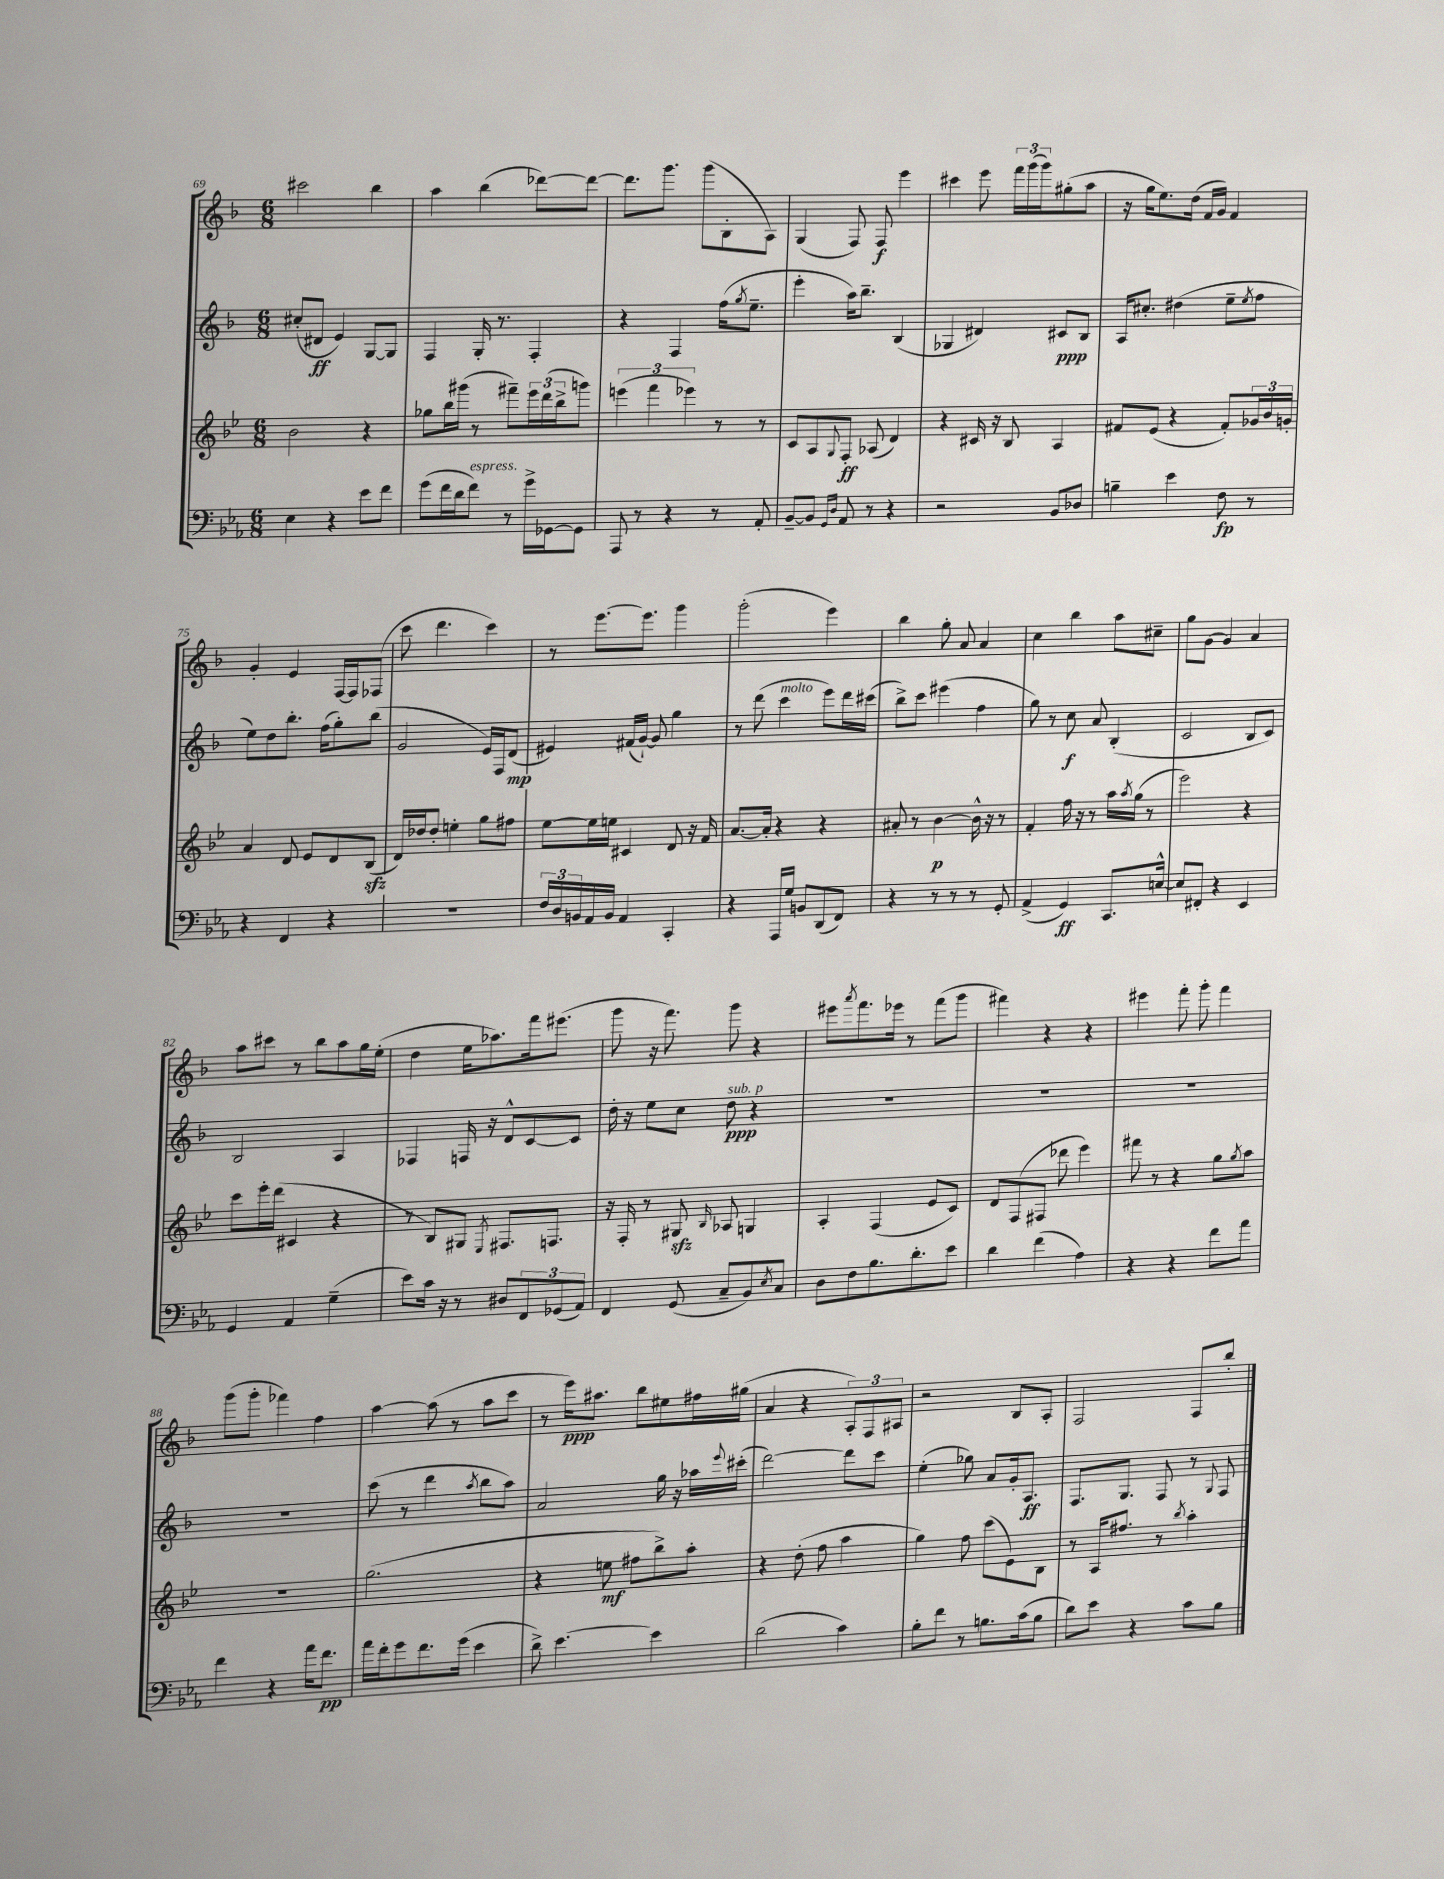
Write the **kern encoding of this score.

**kern	**dynam	**kern	**dynam	**kern	**dynam	**kern	**dynam
*part4	*part4	*part3	*part3	*part2	*part2	*part1	*part1
*staff4	*staff4	*staff3	*staff3	*staff2	*staff2	*staff1	*staff1
*clefF4	*	*clefG2	*	*clefG2	*	*clefG2	*
*k[b-e-a-]	*	*k[b-e-]	*	*k[b-]	*	*k[b-]	*
*M6/8	*	*M6/8	*	*M6/8	*	*M6/8	*
=69	=69	=69	=69	=69	=69	=69	=69
4E-\	.	2b-\	.	(8cc#X'/L	.	2ccc#X\	.
.	.	.	.	8d#X/J	ff	.	.
4r	.	.	.	4e/)	.	.	.
8e-\L	.	4r	.	[8G/L	.	4bb-\	.
8f\J	.	.	.	8G/J]	.	.	.
=70	=70	=70	=70	=70	=70	=70	=70
(8g\L	.	8gg-X\L	.	4F/	.	4aa\	.
16f\L	.	16bb-\L	.	.	.	.	.
16d\J	.	(16ggg#X\JJ	.	.	.	.	.
!LO:TX:a:i:t=espress.	!	!	!	!	!	!	!
8f\J)	.	8r	.	16G'/	.	(4bb-\	.
.	.	.	.	8.r	.	.	.
8r	.	8fff#X~\L)	.	.	.	.	.
16g^\LL	.	24eee-\L	.	4F'/	.	[8ddd-X\L)	.
.	.	(24ddd\	.	.	.	.	.
[16GG-X\J	.	.	.	.	.	.	.
.	.	24bb-^\J	.	.	.	.	.
8GG-\J]	.	8gggn\J)	.	.	.	8ddd-\J_	.
=71	=71	=71	=71	=71	=71	=71	=71
8AAA-/	.	(6eeen\	.	4r	.	8.ddd-\L]	.
8r	.	.	.	.	.	.	.
.	.	6fff\	.	.	.	.	.
.	.	.	.	.	.	8.ggg\J	.
4r	.	.	.	4F/	.	.	.
.	.	6eee-X\)	.	.	.	.	.
.	.	.	.	.	.	(8ggg\L	.
8r	.	8r	.	(16ff\KL	.	8B-'\	.
.	.	.	.	8qgg/	.	.	.
.	.	.	.	8.ee~\J	.	.	.
8AA-'/	.	8r	.	.	.	8A\J)	.
=72	=72	=72	=72	=72	=72	=72	=72
[8BB-~/L	.	8c/L	.	4eee'\	.	(4G/	.
8BB-/J]	.	8A/	.	.	.	.	.
16qqGG/LL	.	.	.	.	.	.	.
16qqD/JJ	.	8qqG/	.	.	.	.	.
8AA-/	.	8F'/J	ff	16aa\KL)	.	8F/)	.
.	.	.	.	8.bb-~\J	.	.	.
8r	.	(8A-X/	.	.	.	8F/	f
4r	.	4d/)	.	(4B-/	.	4eee\	.
=73	=73	=73	=73	=73	=73	=73	=73
2r	.	4r	.	4G-X/	.	4ccc#X\	.
.	.	16c#X/	.	4d#X/)	.	8eee\	.
.	.	16r	.	.	.	.	.
.	.	8B-/	.	.	.	24fff\LL	.
.	.	.	.	.	.	(24ggg\	.
.	.	.	.	.	.	24ggg\J)	.
8BB-/L	.	4A/	.	8c#X/L	ppp	(8gg#X'\	.
8D-X/J	.	.	.	8B-/J	.	8aa\J	.
=74	=74	=74	=74	=74	=74	=74	=74
4Bn~\	.	8f#X/L	.	16A/KL	.	16r	.
.	.	.	.	8.cc#X'/J	.	16gg\KL	.
.	.	(8e-/J	.	.	.	8.ee\)	.
4e-\	.	4r	.	(4dd#X\	.	.	.
.	.	.	.	.	.	(16dd\Jk	.
.	.	.	.	.	.	16f/LL	.
.	.	.	.	.	.	16g/JJ)	.
8F\	fp	8f#'/L)	.	8ee~\L	.	4f/	.
.	.	.	.	8qee/	.	.	.
8r	.	24g-X/L	.	8ff\J	.	.	.
.	.	24b-/	.	.	.	.	.
.	.	24gn'/JJ	.	.	.	.	.
!!LO:LB:g=z
=75	=75	=75	=75	=75	=75	=75	=75
4r	.	4a/	.	8ee\L)	.	4g'/	.
.	.	.	.	8dd\	.	.	.
4FF/	.	8d/	.	8.bb-'\J	.	4e/	.
.	.	8e-/L	.	.	.	.	.
.	.	.	.	(16ff\KL	.	.	.
4r	.	8d/	.	8gg'\)	.	[16F/LL	.
.	.	.	.	.	.	16F/J]	.
.	.	(8B-zz/J	.	(8bb-\J	.	(8F-X/J	.
=76	=76	=76	=76	=76	=76	=76	=76
2.r	.	16d/LL)	.	2g/	.	8ccc\	.
.	.	16dd-X/J	.	.	.	.	.
.	.	8dd-'/J	.	.	.	4.ddd\	.
.	.	4een'\	.	.	.	.	.
.	.	8gg\L	.	16e/LL)	.	4ccc\)	.
.	.	.	.	16F/J	.	.	.
.	.	8ff#X\J	.	(8d/J	mp	.	.
=77	=77	=77	=77	=77	=77	=77	=77
24F/LL	.	[8ee-\L	.	4e#X/)	.	8r	.
24D/	.	.	.	.	.	.	.
24BBn/	.	.	.	.	.	.	.
16AA-/	.	16ee-\L]	.	.	.	[8.eee\L	.
16BB/JJ	.	16een\JJ	.	.	.	.	.
4AA-/	.	4c#X/	.	(16f#X/LL	.	.	.
.	.	.	.	[16g`/JJ)	.	8.eee\J]	.
.	.	.	.	8g/]	.	.	.
4CC'/	.	8d/	.	4gg\	.	4ggg\	.
.	.	16r	.	.	.	.	.
.	.	16f/	.	.	.	.	.
=78	=78	=78	=78	=78	=78	=78	=78
4r	.	[8.a/L	.	8r	.	(2ggg'\	.
.	.	.	.	(8ddd\	.	.	.
.	.	16a'/Jk]	.	.	.	.	.
!	!	!	!	!LO:TX:a:i:t=molto	!	!	!
16AAA-/LL	.	4r	.	4ccc\	.	.	.
16G/JJ	.	.	.	.	.	.	.
8BBn/L	.	.	.	.	.	.	.
(8DD/	.	4r	.	8eee\L)	.	4eee\)	.
8FF/J)	.	.	.	16ddd\L	.	.	.
.	.	.	.	(16ccc#X\JJ	.	.	.
=79	=79	=79	=79	=79	=79	=79	=79
4r	.	8a#X'/	.	8bb-^\L)	.	4bb-\	.
.	.	8r	.	8ccc\J	.	.	.
8r	.	[4b-\	p	(4eee#X\	.	8gg'\	.
8r	.	.	.	.	.	8a/	.
8r	.	16b-^^\]	.	4ff\	.	4a/	.
.	.	16r	.	.	.	.	.
8GG'/	.	8r	.	.	.	.	.
=80	=80	=80	=80	=80	=80	=80	=80
(4AA-^/	.	4f'/	.	8gg\)	.	4cc\	.
.	.	.	.	8r	.	.	.
4GG/)	ff	16ff\	.	8cc\	f	4bb-\	.
.	.	16r	.	.	.	.	.
.	.	8r	.	8a/	.	.	.
8.CC/L	.	16aa\LL	.	(4B-'/	.	8aa\L	.
.	.	8qaa/	.	.	.	.	.
.	.	(16gg\JJ	.	.	.	.	.
.	.	8r	.	.	.	8cc#X~\J	.
[16En^^/Jk	.	.	.	.	.	.	.
=81	=81	=81	=81	=81	=81	=81	=81
8E/L]	.	2eee-\)	.	2c/	.	8gg\L	.
8FF#X'/J	.	.	.	.	.	[8g\J	.
4r	.	.	.	.	.	4g/]	.
4EE-/	.	4r	.	8B-/L	.	4a/	.
.	.	.	.	8c/J)	.	.	.
!!LO:LB:g=z
=82	=82	=82	=82	=82	=82	=82	=82
4GG/	.	8ccc\L	.	2B-/	.	8aa\L	.
.	.	16eee-'\L	.	.	.	8ccc#X\J	.
.	.	(16ddd\JJ	.	.	.	.	.
4AA-/	.	4c#X/	.	.	.	8r	.
.	.	.	.	.	.	8bb-\L	.
(4G~\	.	4r	.	4A/	.	8aa\	.
.	.	.	.	.	.	16gg\L	.
.	.	.	.	.	.	(16ee'\JJ	.
=83	=83	=83	=83	=83	=83	=83	=83
8e-\L)	.	8r	.	4F-X/	.	4dd\	.
16c\Jk	.	8B-/L)	.	.	.	.	.
16r	.	.	.	.	.	.	.
8r	.	8G#X/J	.	16Fn/	.	16ee\KL	.
.	.	.	.	16r	.	8.aa-X\)	.
.	.	8qE-/	.	.	.	.	.
8D#X/L	.	8.F#X/L	.	8d^^/L	.	.	.
12FF/	.	.	.	[8c/	.	16fff\k	.
.	.	8.Fn/J	.	.	.	(8.eee#X\J	.
(12GG-X/	.	.	.	.	.	.	.
.	.	.	.	8c/J]	.	.	.
12AA-/J)	.	.	.	.	.	.	.
=84	=84	=84	=84	=84	=84	=84	=84
4FF/	.	16r	.	16dd'\	.	8ggg\	.
.	.	16F'/	.	16r	.	.	.
.	.	8r	.	8ee\L	.	16r	.
.	.	.	.	.	.	8.fff\)	.
(8GG/	.	8G#Xzz/	.	8cc\J	.	.	.
.	.	16qqB-/	.	.	.	.	.
!	!	!	!	!LO:TX:a:i:t=sub. p	!	!	!
8C~/L	.	8A-X/	.	8dd\	ppp	8ggg\	.
8BB-/)	.	4Gn/	.	4r	.	4r	.
8qE-/	.	.	.	.	.	.	.
8C/J	.	.	.	.	.	.	.
=85	=85	=85	=85	=85	=85	=85	=85
8D\L	.	4A'/	.	2.r	.	8eee#X\L	.
.	.	.	.	.	.	8qaaa/	.
8F\	.	.	.	.	.	8.fff\	.
8.B-\	.	(4F/	.	.	.	.	.
.	.	.	.	.	.	16eee-X\Jk	.
.	.	.	.	.	.	8r	.
8.d'\	.	.	.	.	.	.	.
.	.	8e-/L	.	.	.	(8fff\L	.
8e-\J	.	8c/J)	.	.	.	8ggg\J	.
=86	=86	=86	=86	=86	=86	=86	=86
4d\	.	8d/L	.	2.r	.	4fff#X\)	.
.	.	(8F/	.	.	.	.	.
(4f\	.	8F#X/J	.	.	.	4r	.
.	.	8ddd-X\	.	.	.	.	.
4A-\)	.	4eee-\)	.	.	.	4r	.
=87	=87	=87	=87	=87	=87	=87	=87
4r	.	8fff#X\	.	2.r	.	4eee#X\	.
.	.	8r	.	.	.	.	.
4r	.	4r	.	.	.	8fff'\	.
.	.	.	.	.	.	8ggg'\	.
8f\L	.	8gg\L	.	.	.	4fff\	.
.	.	8qgg/	.	.	.	.	.
8a-\J	.	8aa\J	.	.	.	.	.
!!LO:LB:g=z
=88	=88	=88	=88	=88	=88	=88	=88
4f\	.	2.r	.	2.r	.	(8ggg\L	.
.	.	.	.	.	.	8ggg'\J	.
4r	.	.	.	.	.	4fff-X\)	.
16a-\KL	.	.	.	.	.	4ff\	.
8.f\J	pp	.	.	.	.	.	.
=89	=89	=89	=89	=89	=89	=89	=89
16a-\LL	.	(2.gg\	.	(8ccc\	.	[4aa\	.
16f'\J	.	.	.	.	.	.	.
8g\	.	.	.	8r	.	.	.
8.f\	.	.	.	4ddd\	.	(8aa\]	.
.	.	.	.	.	.	8r	.
(16g\Jk	.	.	.	.	.	.	.
.	.	.	.	8qaa/	.	.	.
4e-\	.	.	.	8bb-\L	.	8aa\L	.
.	.	.	.	8aa\J)	.	8ccc\J	.
=90	=90	=90	=90	=90	=90	=90	=90
8d^\)	.	4r	.	2a/	.	8r	.
[4.e-\	.	.	.	.	.	16eee\KL)	ppp
.	.	.	.	.	.	8.aa#X\J	.
.	.	8een\	mf	.	.	.	.
.	.	8ff#X\L	.	.	.	8bb-\L	.
4e-\]	.	8bb-^\)	.	16gg\	.	8ee#X\	.
.	.	.	.	16r	.	.	.
.	.	8aa'\J	.	16aa-X\LL	.	16ff#X\L	.
.	.	.	.	8qqeee/	.	.	.
.	.	.	.	(16ccc#X'\JJ	.	(16gg#X\JJ	.
=91	=91	=91	=91	=91	=91	=91	=91
(2d\	.	4r	.	[2ddd\)	.	4a/	.
.	.	(8dd'\	.	.	.	4r	.
.	.	8ff\	.	.	.	.	.
4c\)	.	4aa\	.	8ddd\L]	.	12A'/L)	.
.	.	.	.	.	.	12F/	.
.	.	.	.	8ccc\J	.	.	.
.	.	.	.	.	.	12A#X/J	.
=92	=92	=92	=92	=92	=92	=92	=92
8B-'\L	.	4gg\)	.	(4ee'\	.	2r	.
8f\J	.	.	.	.	.	.	.
8r	.	8ff\	.	8gg-X\)	.	.	.
8.Bn\L	.	(8ccc\L	.	8a/L	.	.	.
.	.	8e-\)	.	16g'/k	.	8B-/L	.
(16c\k	.	.	.	8.A/J	ff	.	.
8B\J	.	8B-\J	.	.	.	8A'/J	.
=93	=93	=93	=93	=93	=93	=93	=93
8d\L)	.	8r	.	8.F/L	.	2F/	.
8e-\J	.	16A/KL	.	.	.	.	.
.	.	8.ff#X/J	.	8.G/J	.	.	.
4r	.	.	.	.	.	.	.
.	.	8r	.	8F/	.	.	.
.	.	8qbb-/	.	.	.	.	.
8c\L	.	4aa'\	.	8r	.	8F/L	.
.	.	.	.	8qqG/	.	.	.
8B-\J	.	.	.	8F/	.	8bb-'/J	.
==	==	==	==	==	==	==	==
*-	*-	*-	*-	*-	*-	*-	*-
